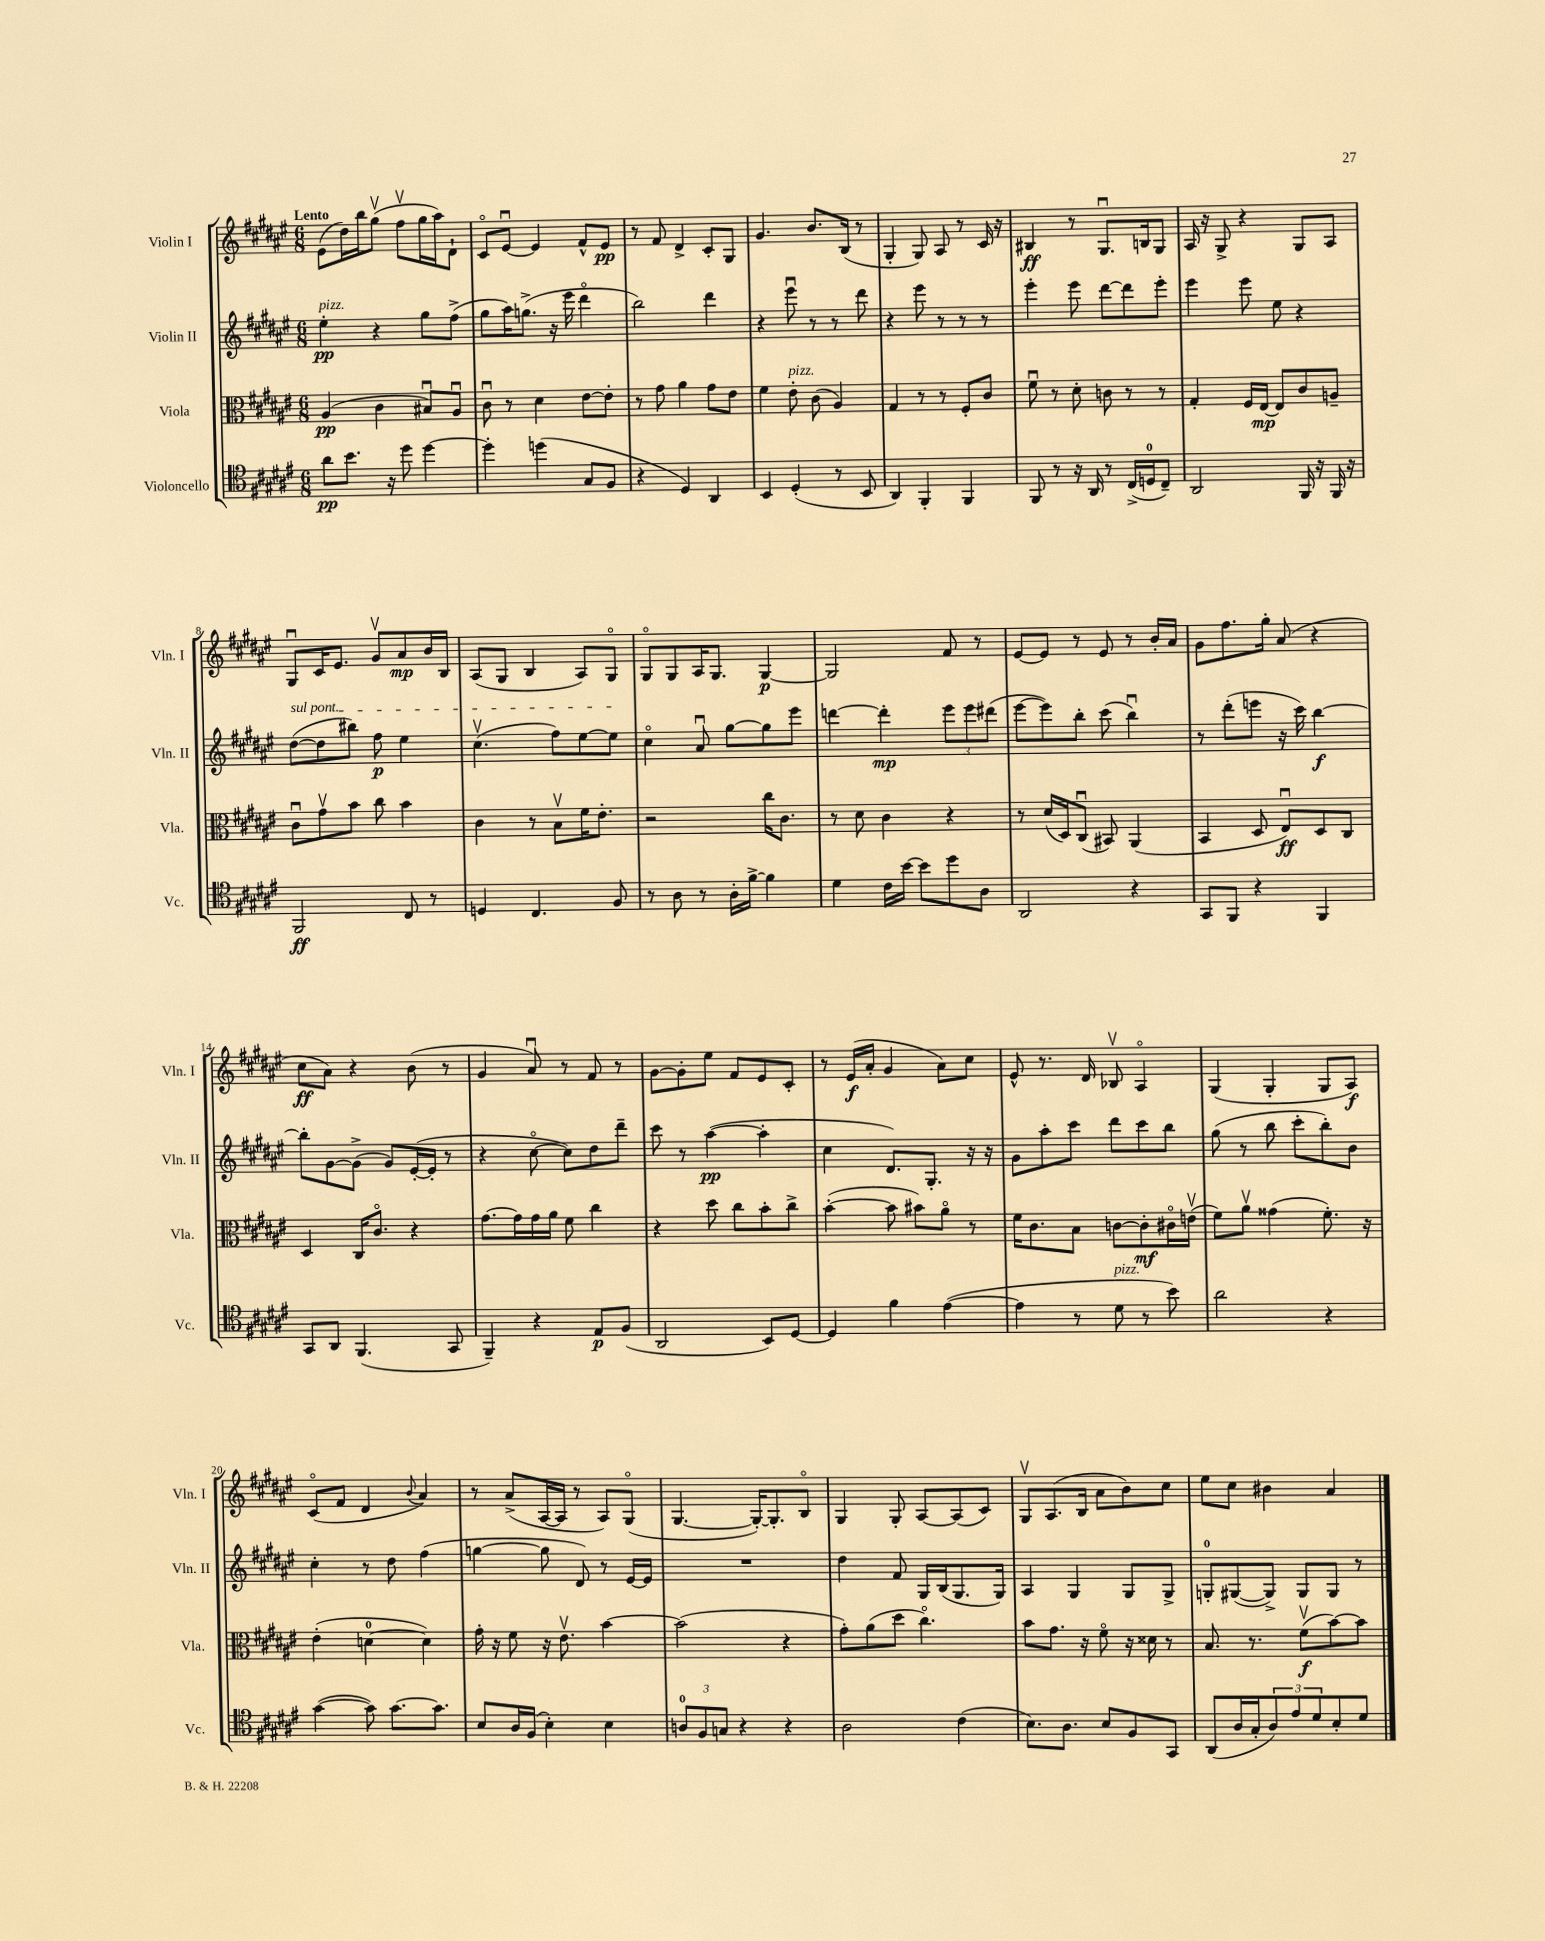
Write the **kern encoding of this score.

**kern	**kern	**kern	**kern
*staff4	*staff3	*staff2	*staff1
*clefC4	*clefC3	*clefG2	*clefG2
*k[f#c#g#d#a#e#]	*k[f#c#g#d#a#e#]	*k[f#c#g#d#a#e#]	*k[f#c#g#d#a#e#]
*M6/8	*M6/8	*M6/8	*M6/8
8a#	(4A#	4ee#'	(8e#
8.b	.	.	16dd#)
.	.	.	16bb
.	4c#	4r	(8gg#v
16r	.	.	.
8dd#	.	.	8ff#v
[4dd#	8B#u)	8gg#	16gg#
.	.	.	16aa#)
.	8A#u	(8ff#^	8d#`
=	=	=	=
4dd#']	8c#u	8gg#	8c#o
.	8r	16aa#)	[8e#u
.	.	(8.gg^	.
(4dd	4d#	.	4e#]
.	.	16r	.
.	.	16eee#	.
8G#	[8e#	4ddd#o	8f#^^
8F#	8e#']	.	8e#
=	=	=	=
4r	8r	2bb)	8r
.	8g#	.	8f#
4D#)	4a#	.	4d#^
4AA#	8g#	4ddd#	8c#'
.	8e#	.	8G#
=	=	=	=
4BB	4f#	4r	4.g#
(4D#'	8e#'	8eee#u	.
.	(8c#	8r	8.b
8r	4A#)	8r	.
.	.	.	(16B
8BB	.	8ddd#	8r
=	=	=	=
4AA#)	4G#	4r	4G#'
4FF#'	8r	8eee#	8G#)
.	8r	8r	8A#
4FF#	8F#'	8r	8r
.	8c#	8r	16c#
.	.	.	16r
=	=	=	=
8FF#	8f#u	4eee#'	4B#
8r	8r	.	.
16r	8d#'	8eee#	8r
16AA#	.	.	.
8r	8c	[8ddd#	8.G#u
(16C#^	8r	8ddd#]	.
16D	.	.	16B
8C#~)	8r	8eee#'	8G#
=	=	=	=
2AA#	4G#'	4eee#	16A#
.	.	.	16r
.	.	.	8G#^
.	16F#	8eee#	4r
.	[16E#	.	.
.	8E#]	8ee#	.
16FF#	8c#	4r	8G#
16r	.	.	.
16FF#	8A~	.	8A#
16r	.	.	.
=	=	=	=
2FF#	8c#u	([8dd#	8G#u
.	8g#v	8dd#]	16c#
.	.	.	8.e#
.	8b	8bb#)	.
.	8cc#	8ff#	8g#v
8C#	4b	4ee#	8a#
8r	.	.	16b
.	.	.	16B
=	=	=	=
4D	4c#	(4.cc#v	(8A#
.	.	.	8G#
4.C#	8r	.	4B
.	8Bv	8ff#)	.
.	16f#	[8ee#	8A#)
.	8.e#'	.	.
8F#	.	8ee#]	8G#o
=	=	=	=
8r	2r	4cc#o	8G#o
8A#	.	.	8G#
8r	.	8a#u	16A#
.	.	.	8.G#
16A#'	.	[8gg#	.
[16f#^	.	.	.
4f#]	16cc#	8gg#]	[4G#
.	8.c#	.	.
.	.	8eee#	.
=	=	=	=
4d#	8r	[4ddd	2G#]
.	8d#	.	.
16c#	4c#	4ddd']	.
[16b	.	.	.
8b]	.	.	.
8dd#	4r	12eee#	8f#
.	.	12eee#	.
8A#	.	.	8r
.	.	(12ddd#	.
=	=	=	=
2AA#	8r	[8eee#	[8e#
.	(16d#	8eee#])	8e#]
.	16D#)	.	.
.	(8C#u	8bb'	8r
.	8BB#)	(8ccc#	8e#
4r	(4AA#	4bbu)	8r
.	.	.	16b'
.	.	.	16a#
=	=	=	=
8GG#	4BB	8r	8g#
8FF#	.	(8ddd#'	8.ff#
4r	8D#	8eee	.
.	.	.	16gg#'
.	8E#u)	16r	(8a#
.	.	16ccc#)	.
4FF#	8D#	[4bb	4r
.	8C#	.	.
=	=	=	=
8GG#	4D#	8bb']	8cc#
8AA#	.	[8g#	8a#)
(4.FF#	16C#	(8g#^]	4r
.	8.c#o	.	.
.	.	8g#)	.
.	4r	([16e#'	(8b
.	.	16e#']	.
8GG#	.	8r	8r
=	=	=	=
4FF#~)	[8.g#	4r	4g#
.	16g#]	.	.
4r	16g#	[8cc#o	8a#u)
.	16a#	.	.
.	8f#	8cc#])	8r
8E#	4cc#	8dd#	8f#
(8F#	.	8ddd#~	8r
=	=	=	=
2AA#	4r	8ccc#	[8g#
.	.	8r	8g#']
.	8dd#	([4aa#	8ee#
.	8cc#	.	8f#
8BB)	8b'	4aa#']	8e#
[8D#	8cc#^	.	8c#'
=	=	=	=
4D#]	([4b'	4cc#	8r
.	.	.	(16e#
.	.	.	16a#'
4f#	8b]	8.d#)	4g#
.	8b#)	.	.
.	.	8.G#'	.
([4e#	8a#o	.	8a#)
.	8r	16r	8cc#
.	.	16r	.
=	=	=	=
4e#]	16f#	8g#	8e#^^
.	8.c#	.	.
.	.	8aa#'	8.r
8r	8B	8ccc#	.
.	.	.	16d#
8d#	[8c	8ddd#	8B-v
8r	8c']	8ccc#	4A#o
8b)	16c#o	8bb	.
.	(16ev	.	.
=	=	=	=
2a#	8f#)	(8gg#	(4G#
.	8a#v	8r	.
.	(4g##	8bb	4G#'
.	.	8ccc#'	.
4r	8.f#')	8bb')	8G#
.	.	8b	8A#)
.	16r	.	.
=	=	=	=
([4g#	(4e#'	4cc#'	(8c#o
.	.	.	8f#
8g#])	[4d	8r	4d#
[8.g#	.	8dd#	.
.	.	.	8qqb
.	4d])	(4ff#	4a#)
8.g#]	.	.	.
=	=	=	=
8B	16g#'	[4gg	8r
.	16r	.	.
16A#	8f#	.	(8a#^
(16F#	.	.	.
4B')	16r	8gg]	[16A#
.	8.e#v	.	16A#]
.	.	8d#)	8r
4B	[4b	8r	8A#)
.	.	[16e#	(8G#o
.	.	16e#]	.
=	=	=	=
12A	(2b]	2.r	[4.G#
12F#	.	.	.
12G	.	.	.
4r	.	.	.
.	.	.	16G#'_)
.	.	.	8.G#']
4r	4r	.	.
.	.	.	8Bo
=	=	=	=
2A#	8g#')	4dd#	4G#
.	(8a#	.	.
.	8dd#	8f#	8G#'
.	4.cc#o)	16G#	[8A#
.	.	(16B	.
(4c#	.	8.G#	(8A#]
.	.	.	8c#)
.	.	16G#)	.
=	=	=	=
8.B)	8b	4A#	8G#v
.	8.g#	.	(8.A#
8.A#	.	.	.
.	.	4G#	.
.	16r	.	16B
8B	8f#o	.	8a#
8F#	16r	8G#	8b)
.	16d##	.	.
8GG#	8r	8G#^	8cc#
=	=	=	=
(8AA#	8.B	8G'	8ee#
16A#	.	([8G#	8cc#
16G#'	8.r	.	.
12A#)	.	8G#^])	4b#
12e#	.	.	.
.	(8f#v	8G#	.
12d#	.	.	.
8B'	[8b)	8G#	4a#
8d#	8b]	8r	.
==	==	==	==
*-	*-	*-	*-
